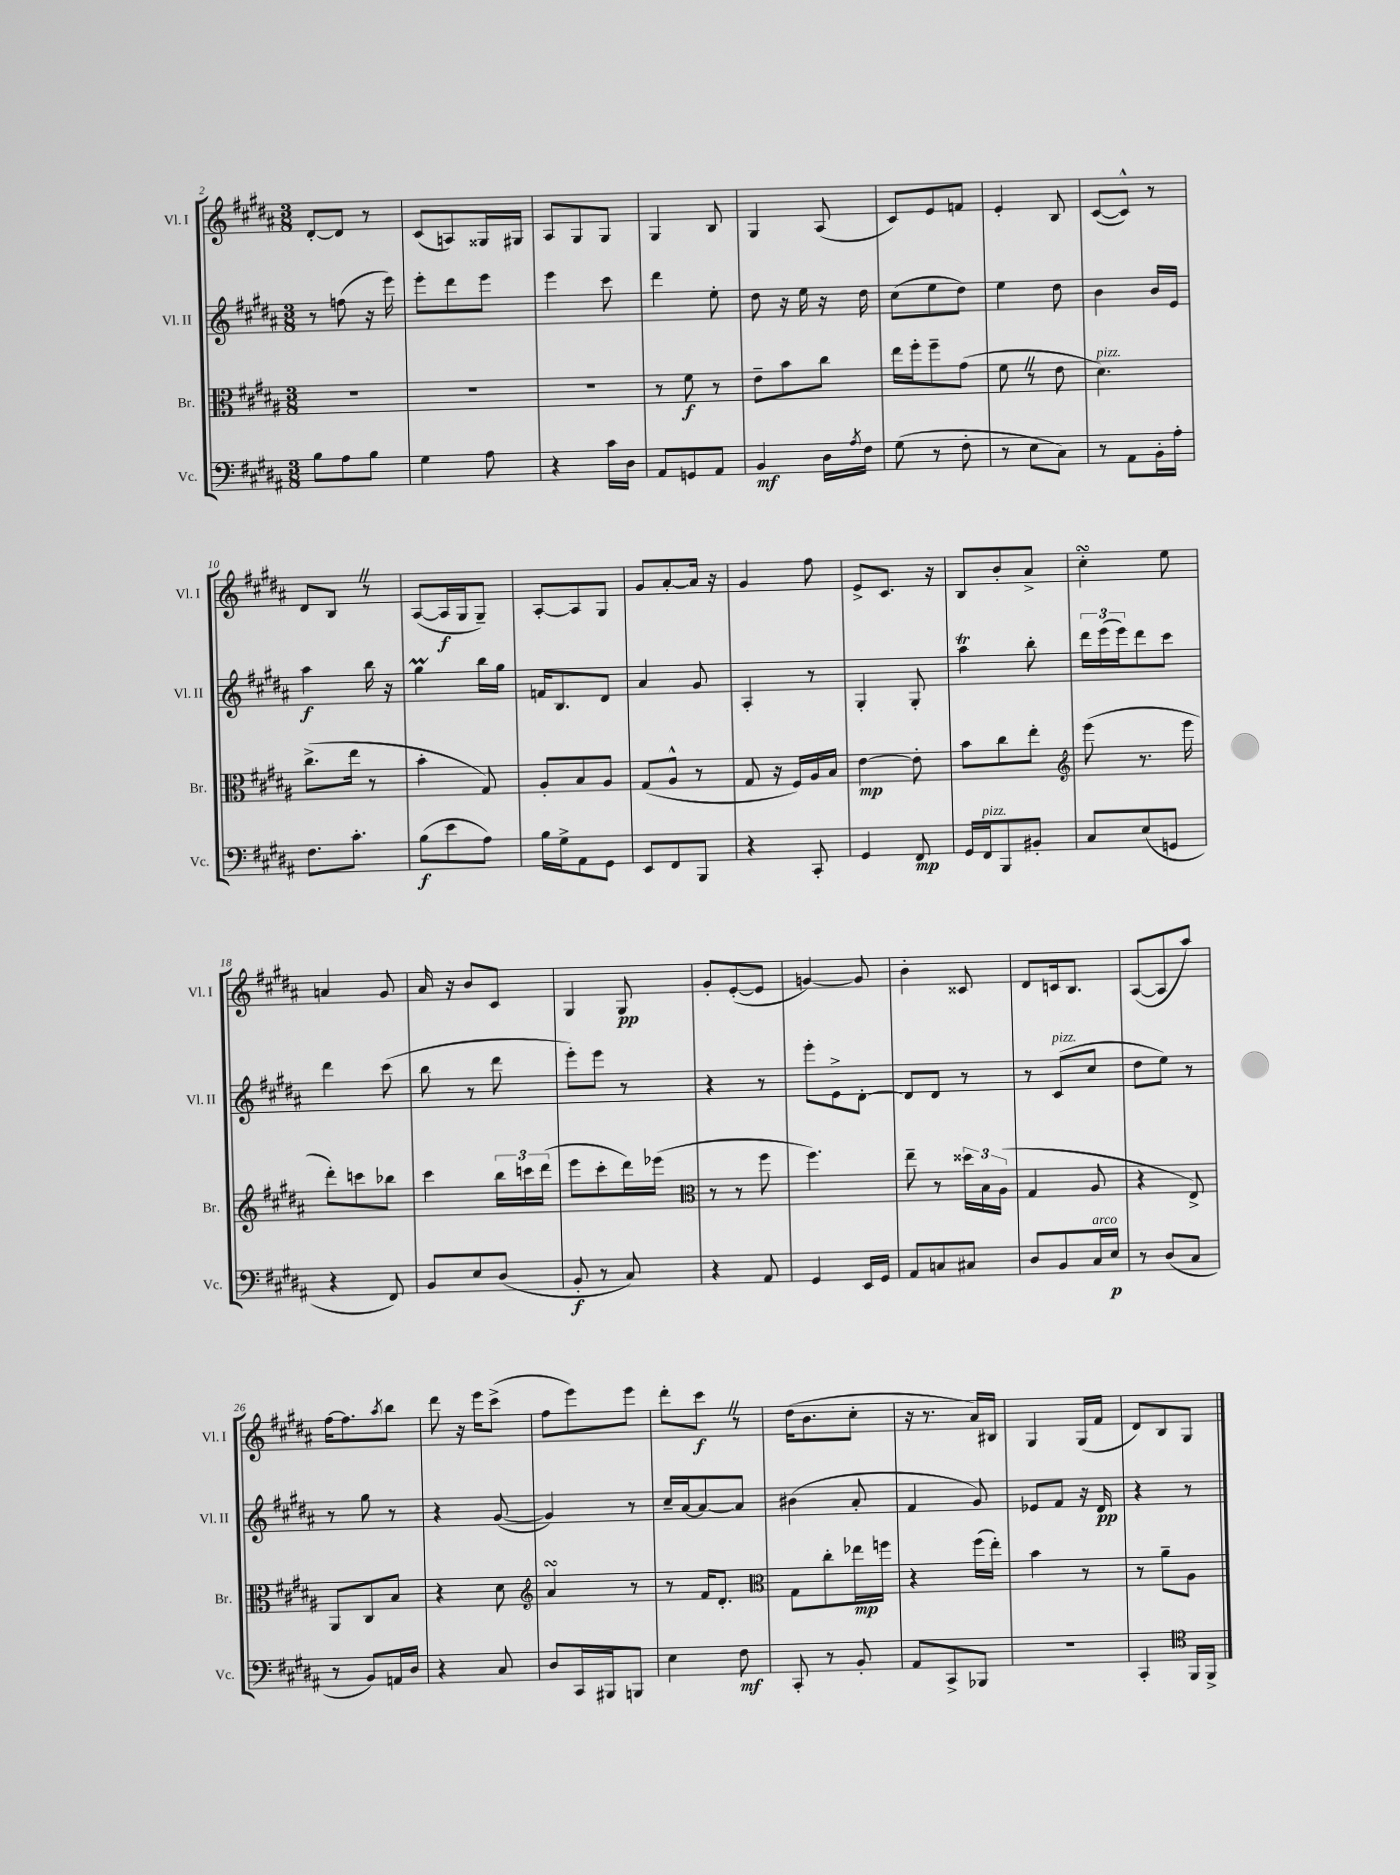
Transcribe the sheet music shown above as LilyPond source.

<<
\new StaffGroup <<
\new Staff = "s0" \with { instrumentName = "Vl. I" shortInstrumentName = "Vl. I" } {
    \clef treble \key b \major \numericTimeSignature \time 3/8
    dis'8~-. dis'8 r8 |
    cis'8( a8) gisis16 gis16 |
    ais8 gis8 gis8 |
    gis4 b8 |
    gis4 ais8( |
    cis'8) e'8 f'8 |
    e'4-. b8 |
    cis'8~( cis'8-^) r8 |
    dis'8 b8 \once \override BreathingSign.text = \markup { \musicglyph "scripts.caesura.straight" } \breathe r8 |
    ais8~( ais16\f gis16 gis8--) |
    ais8~-. ais8 gis8 |
    gis'8 ais'8~-. ais'16 r16 |
    gis'4 fis''8 |
    e'8-> cis'8. r16 |
    b8 b'8-. ais'8-> |
    cis''4-.\turn e''8 |
    a'4 gis'8 |
    ais'16 r16 b'8 cis'8 |
    gis4 gis8\pp |
    gis'8-. e'8~-.( e'8 |
    g'4~) g'8 |
    b'4-. cisis'8 |
    dis'8 c'16 b8. |
    ais8~( ais8 ais''8) |
    fis''16~ fis''8. \acciaccatura { ais''8 } b''8 |
    dis'''8 r16 e'''16 cis'''8->( |
    fis''8 e'''8) e'''8 |
    dis'''8-. cis'''8\f \once \override BreathingSign.text = \markup { \musicglyph "scripts.caesura.straight" } \breathe r8 |
    dis''16( b'8. cis''8-. |
    r16 r8. ais'16) bis16 |
    gis4 gis16( fis'16 |
    dis'8) b8 gis8 \bar "|." |
}
\new Staff = "s1" \with { instrumentName = "Vl. II" shortInstrumentName = "Vl. II" } {
    \clef treble \key b \major \numericTimeSignature \time 3/8
    r8 f''8( r16 e'''16) |
    e'''8-. dis'''8 e'''8 |
    e'''4 cis'''8 |
    dis'''4 e''8-. |
    dis''8 r16 e''16 r16 dis''16 |
    cis''8( e''8 dis''8) |
    e''4 dis''8 |
    b'4 b'16 e'16 |
    ais''4\f b''16 r16 |
    gis''4\prall b''16 gis''16 |
    f'16 b8. dis'8 |
    ais'4 gis'8 |
    ais4-. r8 |
    gis4-. gis8-. |
    ais''4\trill b''8-. |
    \tuplet 3/2 { dis'''16 e'''16( e'''16) } dis'''8 cis'''8 |
    dis'''4 cis'''8( |
    b''8 r8 dis'''8 |
    e'''8-.) e'''8 r8 |
    r4 r8 |
    e'''8-. e'8-> dis'8~-. |
    dis'8 dis'8 r8 |
    r8 cis'8^\markup { \italic "pizz." }( cis''8 |
    dis''8 e''8) r8 |
    r8 gis''8 r8 |
    r4 gis'8~( |
    gis'4) r8 |
    cis''16-- ais'16~ ais'8~ ais'8 |
    bis'4( ais'8-. |
    fis'4 gis'8) |
    ees'8 fis'8 r16 dis'16\pp |
    r4 r8 \bar "|." |
}
\new Staff = "s2" \with { instrumentName = "Br." shortInstrumentName = "Br." } {
    \clef alto \key b \major \numericTimeSignature \time 3/8
    R4. |
    R4. |
    R4. |
    r8 fis'8\f r8 |
    e'8-- b'8 cis''8 |
    e''16 fis''16-. fis''8-- gis'8( |
    fis'8 \once \override BreathingSign.text = \markup { \musicglyph "scripts.caesura.straight" } \breathe r8 e'8 |
    dis'4.^\markup { \italic "pizz." }) |
    cis''8.->( e''16 r8 |
    b'4-. gis8) |
    ais8-. b8 ais8 |
    gis8( ais8-^ r8 |
    gis8 r16 fis16) ais16 b16 |
    e'4~\mp e'8-. |
    b'8 cis''8 e''8-. |
    \clef treble e'''8( r8. e'''16 |
    dis'''8-.) c'''8 bes''8 |
    cis'''4 \tuplet 3/2 { b''16 c'''16 dis'''16( } |
    e'''8 cis'''8-. dis'''16) ees'''16( |
    \clef alto r8 r8 fis''8 |
    fis''4.) |
    e''8-- r8 \tuplet 3/2 { disis''16 b16 ais16( } |
    gis4 ais8 |
    r4 e8->) |
    ais,8 cis8 b8 |
    r4 dis'8 |
    \clef treble ais'4\turn r8 |
    r8 fis'16 dis'8.-. |
    \clef alto gis8 cis''8-. ees''16\mp f''16 |
    r4 fis''16( e''16-.) |
    b'4 r8 |
    r8 ais'8-- ais8 \bar "|." |
}
\new Staff = "s3" \with { instrumentName = "Vc." shortInstrumentName = "Vc." } {
    \clef bass \key b \major \numericTimeSignature \time 3/8
    b8 ais8 b8 |
    gis4 ais8 |
    r4 cis'16 dis16 |
    ais,8 g,8 ais,8 |
    b,4\mf dis16 \acciaccatura { ais8 } fis16 |
    gis8( r8 fis8-. |
    r8 e8 cis8) |
    r8 ais,8 b,16-. ais16-. |
    fis8. cis'8.-. |
    b8\f( e'8 ais8) |
    b16 gis16-> ais,8 gis,8 |
    e,8 fis,8 b,,8 |
    r4 cis,8-. |
    gis,4 fis,8\mp |
    gis,16 fis,16^\markup { \italic "pizz." } b,,8 bis,8-. |
    cis8 e8( g,8 |
    r4 fis,8) |
    b,8 e8 dis8( |
    b,8-.\f r8 cis8) |
    r4 ais,8 |
    gis,4 e,16 gis,16 |
    ais,8 c8 cis8 |
    dis8 b,8 cis16^\markup { \italic "arco" } e16\p |
    r8 dis8( cis8 |
    r8 b,8) a,16 dis16 |
    r4 cis8 |
    dis8 cis,16 bis,,16 b,,8 |
    e4 fis8\mf |
    cis,8-. r8 b,8-. |
    ais,8 cis,8-> bes,,8 |
    R4. |
    cis,4-. \clef tenor fis,16 fis,16-> \bar "|." |
}
>>
>>
\layout { \context { \Score currentBarNumber = #2 } }
